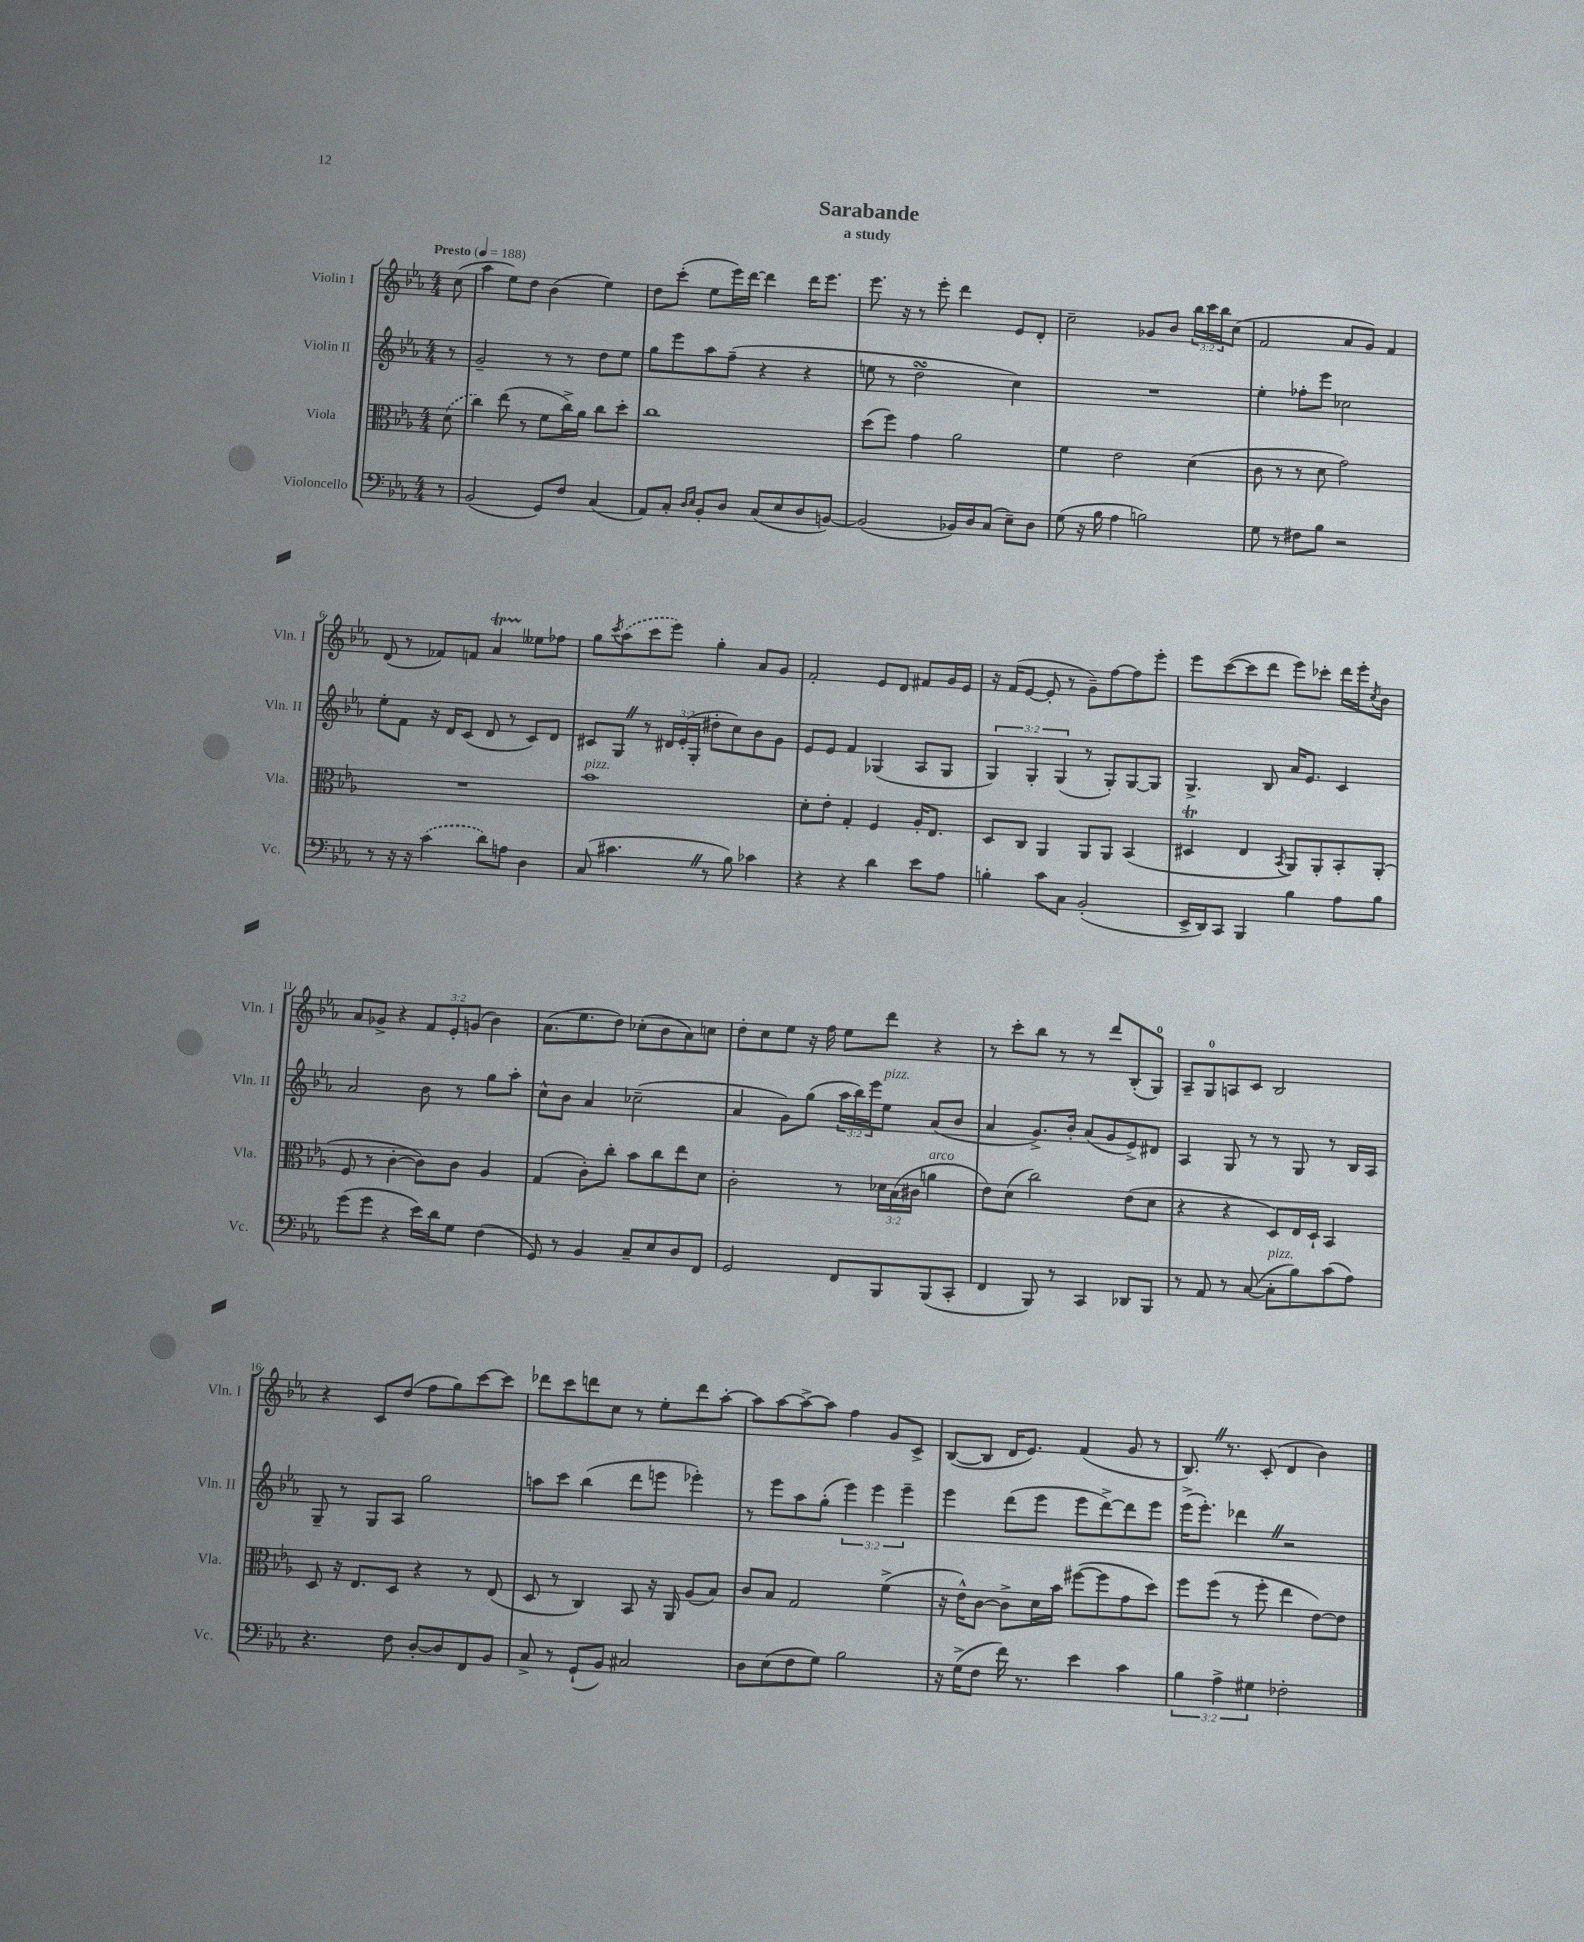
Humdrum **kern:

**kern	**kern	**kern	**kern
*staff4	*staff3	*staff2	*staff1
*clefF4	*clefC3	*clefG2	*clefG2
*k[b-e-a-]	*k[b-e-a-]	*k[b-e-a-]	*k[b-e-a-]
*M4/4	*M4/4	*M4/4	*M4/4
*MM188	*MM188	*MM188	*MM188
8r	(8d\	8r	(8cc\
=	=	=	=
(2BB-/	4cc\)	2g~/	4aa-\
.	(8ee-\	.	8ee-\L)
.	8r	.	8dd\J
8GG/L)	8f\L	8r	(4b-\
8F/J	16cc^\L)	8r	.
.	16a-\JJ	.	.
(4C/	8cc\L	8dd\L	4ee-\)
.	8dd'\J	8ee-\J	.
=	=	=	=
8AA-/L)	1cc	8gg\L	8dd\L
8C'/J	.	8eee-\	(8ccc'\J
16qqD/LL	.	.	.
16qqE-/JJ	.	.	.
8BB-'/L	.	8aa-\	8ee-\L
8D/J	.	(8ff~\J	16eee-\L)
.	.	.	[16ddd\JJ
(8C/L	.	4r	4ddd\]
8E-/	.	.	.
8D/	.	4r	16ddd\LK
.	.	.	8.eee-\J
[8BB/J)	.	.	.
=	=	=	=
(2BB/]	(8dd\L	8ee\	8.eee-\
.	8ff\J)	8r	.
.	.	.	16r
.	4g\	2dd\	8r
.	.	.	8eee-'\
16BB-/LL)	2a-\	.	4ddd\
16D/J	.	.	.
(8C/J	.	.	.
8E-~\L)	.	4cc\)	8e-/L
8D\J	.	.	8d'/J
=	=	=	=
(8G\	4f\	1r	2cc~\
16r	.	.	.
16B-\	.	.	.
4A-\	2e-\	.	.
2B\)	.	.	8g-/L
.	.	.	8b-/J
.	(4d\	.	24bb-\LL
.	.	.	24ccc\
.	.	.	24bb-\J
.	.	.	(8cc\J
=	=	=	=
8G\	8c\	4ee-'\	2f/
8r	8r	.	.
8F#\L	8r	8ff-'\L	.
8B-\J	8d\	8eee-\J	.
2r	2g\)	2cc-\	8a-/L
.	.	.	8g/J)
.	.	.	4f/
=	=	=	=
8r	1r	8ee-'\L	(8d/
16r	.	8f\J	8r
16r	.	.	.
(4c\	.	16r	8f-/L)
.	.	16d/LK	.
.	.	(8c/J	8f/J
8d\L)	.	8d/	4a-/
8A\J	.	8r	.
4D\	.	8c/L)	8ee--\L
.	.	8d/J	8ff-\J
=	=	=	=
(8C/	1b-	8c#/L	8gg\L
.	.	.	8qccc/
4.c#\	.	8G/J	(8aa-\
.	.	8r	8ccc\
.	.	24d#/LL	8eee-\J)
.	.	(24e-'/	.
.	.	24G'/JJ	.
8r	.	8dd#'\L	4gg'\
8B-\)	.	8cc\)	.
4c-\	.	8b-\	8a-/L
.	.	8g\J	8g/J
=	=	=	=
4r	8d'\L	8e-/L	2f'/
.	8e-'\J	8e-/J	.
4r	4G'/	4f/	.
4d\	4F/	(4G-/	8e-/L
.	.	.	8d/J
8e-\L	16A-'/LK	8A-/L	8f#/L
.	8.E-/J	.	.
8A-\J	.	8G-/J	16g/L
.	.	.	16e-/JJ
=	=	=	=
4B'\	8D/L	6G/)	16r
.	.	.	(16f/LK
.	8C/J	.	[8e-/J
.	.	6G'/	.
8c\L	4AA-/	.	8e-'/]
.	.	(6G/	.
8C\J	.	.	8r
(2BB-'/	8AA-/L	8r	8g~\L)
.	8AA-/J	8G'/L)	[8ff\
.	(4BB-/	[8G/	8ff\]
.	.	8G/]J	8eee-'\J
=	=	=	=
16EE-^/LL	4D#/	4.G^/	8eee-\L
16DD/J)	.	.	.
8CC/J	.	.	([8ccc\
4BBB-/	4E-/	.	8ccc\]
.	.	8B-/	8ddd\J
.	8qBB-/	.	.
4B-\	8AA-/L)	16a-/LK	8eee-\L)
.	.	8.e-/J	.
.	8AA-'/	.	8ccc-'\J
8A-\L	8BB-'/	4c/	16ddd\LL
.	.	.	16eee-'\J
.	.	.	8qcc/
8B-\J	(8AA-'/J	.	8b-\J
=	=	=	=
(8g\L	8F/	2a-/	8a-/L
8g\J	8r	.	8g-^/J
4r	[4c'\	.	4r
16e-\LL)	8c\]L)	8b-\	12f/L
16d\J	.	.	.
.	.	.	12e-'/
8G\J	8c\J	8r	.
.	.	.	(12g/J
(4F\	4A-/	8gg\L	4b-\)
.	.	8aa-'\J	.
=	=	=	=
8GG/)	(4G/	8cc^^\L	(8.a-\L
8r	.	8b-\J	.
.	.	.	8.ee-\
4BB-/	8c'\L)	4a-/	.
.	8cc'\J	.	8dd\J)
8C~/L	8b-\L	(2cc-~\	(8cc-'\L
8E-/	8cc\	.	8b-\
8D/	8ee-\	.	8a-\)
8FF/J	8d\J	.	8cc\J
=	=	=	=
2GG/	2c'\	4a-/	8dd'\L
.	.	.	8cc\
.	.	8g\L)	8ee-\J
.	.	(8gg\J	16r
.	.	.	16ff\
8FF/L	8r	24aa-\LL	8ee-\L
.	.	24bb-\)	.
.	.	24eee-\J	.
8BBB-/	24d-\LL	8ee-\J	8ddd\J
.	(24B-\	.	.
.	24c#\JJ	.	.
(8BBB-/	4a\	(8a-/L	4r
8CC'/J	.	8b-/J	.
=	=	=	=
4FF/	8e-\L)	4a-/	8r
.	(8d\J	.	8ccc'\L
8BBB-/)	2cc\)	8.g^/L)	8bb-\J
8r	.	.	8r
.	.	16b-'/Jk	.
4CC/	.	(8a-/L	8r
.	.	8g/	8ddd/L
8DD-/L	(8e-\L	8e-^/)	(8B-'/
8BBB-/J	8d\J	8d#/J	8G/J)
=	=	=	=
8r	4r	4A-/	8A-~/L
8AA-/	.	.	8G/
8r	4r	8G/	8A/
([8C/	.	8r	8c/J
8C'\]L	8D/L)	8r	2B-/
8B-\)	16E-/L	8G/	.
.	16D`/JJ	.	.
(8c\	4BB-/	8r	.
8A-\J)	.	16B-/LL	.
.	.	16A-/JJ	.
=	=	=	=
4.r	8D/	8G~/	4r
.	16r	8r	.
.	8.E-/L	.	.
.	.	8G/L	8c/L
8F\	8D/J	8A-/J	(8dd/J
[8D'/L	4r	2gg\	8ff\L
8D/]	.	.	8gg\)
8FF/	8r	.	[8ccc\
8BB-/J	(8E-/	.	8ccc\]J
=	=	=	=
8C^/	8D/	8aa\L	8ddd-\L
8r	8r	8ccc\J	8ccc\
(8GG`/L	4C/)	(4bb-\	8ddd\
8BB-/J)	.	.	8cc\J
2C#/	8BB-/	8ddd\L	8r
.	16r	8eee\J	8ee-'\L
.	16AA-/	.	.
.	(8A-/L	4eee-'\)	8ddd\
.	8B-/J)	.	[8aa-'\J
=	=	=	=
8D\L	8c/L	8r	8aa-\]L
(8E-\	8B-/J	8eee-\L	[8aa-\
8F\	2G/	8aa-\	8aa-^\_
8G\J)	.	(8gg'\J	8aa-\]J
2B-\	.	6eee-\)	4ff\
.	.	6eee-\	.
.	(4f^\	.	8g/L
.	.	6eee-~\	.
.	.	.	8c^/J
=	=	=	=
16r	16r	4eee-\	([8B-/L
(16G^\LK	16e-^^\LK)	.	.
8F\J	[8c\J	.	8B-/]J
16f\)	8c^\]L	(8ddd\L	16d/LK
8.r	.	.	8.e-/J)
.	16d\L	8eee-\J	.
.	16b-\JJ	.	.
4e-\	([8ff#\L	8eee-\L	(4f/
.	8ff#\]	[8ddd^\)	.
4c\	8g\	8ddd\]	8g/
.	8dd\J)	8eee-\J	8r
=	=	=	=
6B-\	8ff\L	(16eee-^\LK	8.B-/)
.	.	8.eee-'\J)	.
.	(8ff\J	.	.
6A-^\	.	.	.
.	.	.	8.r
.	8r	4ddd-\	.
6G#\	.	.	.
.	8ff'\	.	(8c'/
2F-'\	4ee-\	2r	4d/
.	[8e-\L)	.	4b-\)
.	8e-\]J	.	.
==	==	==	==
*-	*-	*-	*-
